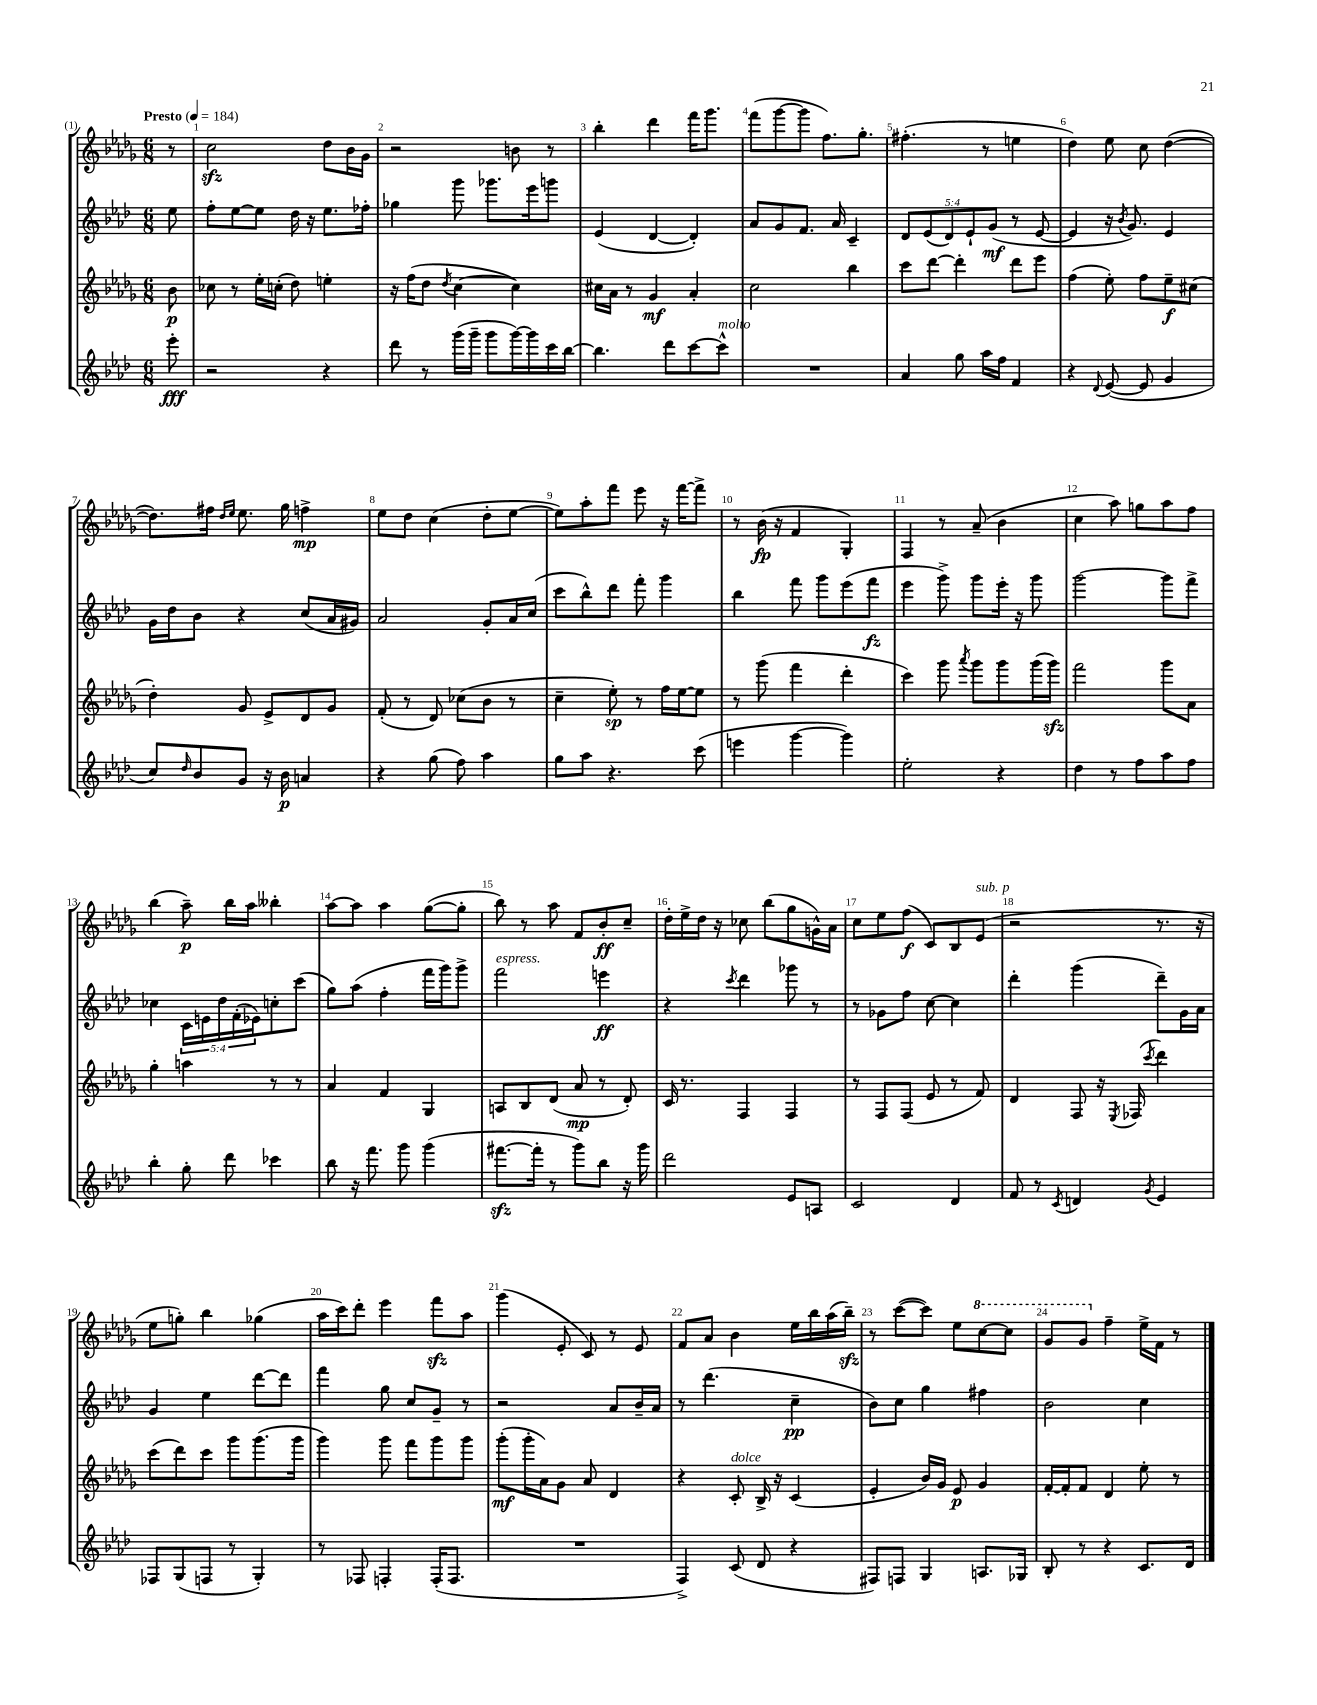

**kern	**kern	**kern	**kern
*staff4	*staff3	*staff2	*staff1
*clefG2	*clefG2	*clefG2	*clefG2
*k[b-e-a-d-]	*k[b-e-a-d-g-]	*k[b-e-a-d-]	*k[b-e-a-d-g-]
*M6/8	*M6/8	*M6/8	*M6/8
*MM184	*MM184	*MM184	*MM184
8eee-'\	8b-\	8ee-\	8r
=	=	=	=
2r	8cc-\	8ff'\L	2cc\
.	8r	[8ee-\	.
.	16ee-'\LL	8ee-\]J	.
.	(16cc'\JJ	.	.
.	8dd-\)	16dd-\	.
.	.	16r	.
4r	4ee'\	8.ee-\L	8dd-\L
.	.	.	16b-\L
.	.	16ff-'\Jk	16g-\JJ
=	=	=	=
8ddd-\	16r	4gg-\	2r
.	(16ff\LK	.	.
8r	8dd-\J	.	.
.	8qdd-/	.	.
(16ggg\LL	[4cc\	8ggg\	.
16ggg~\JJ	.	.	.
8ggg\L	.	8.ggg-\L	.
[16ggg\L)	4cc\])	.	8b\
16ggg\]	.	16eee-\k	.
16ccc\	.	8ggg\J	8r
[16bb-\JJ	.	.	.
=	=	=	=
4.bb-\]	16cc#\LL	(4e-/	4bb-'\
.	16a-\JJ	.	.
.	8r	.	.
.	4g-/	[4d-/	4ddd-\
8ddd-\L	.	.	.
[8ccc\	4a-'/	4d-'/])	16fff\LK
.	.	.	8.ggg-\J
8ccc^^\]J	.	.	.
=	=	=	=
2.r	2cc\	8a-/L	(8fff\L
.	.	8g/	[8ggg-\
.	.	8.f/J	8ggg-\]J
.	.	.	8.ff\L)
.	.	16a-/	.
.	4bb-\	4c~/	.
.	.	.	8.gg-'\J
=	=	=	=
4a-/	8ccc\L	10d-/L	(4.ff#'\
.	.	(10e-/	.
.	[8ddd-\J	.	.
.	.	10d-/)	.
8gg\	4ddd-'\]	.	.
.	.	10e-`/	.
16aa-\LL	.	.	8r
.	.	(10g/J	.
16ff\JJ	.	.	.
4f/	8ddd-\L	8r	4ee\
.	8eee-\J	[8e-/	.
=	=	=	=
4r	(4ff\	4e-/]	4dd-\)
8qqd-/	.	.	.
([8e-/	8ee-'\)	16r	8ee-\
.	.	8qb-/	.
.	.	8.g/)	.
8e-/]	8ff\L	.	8cc\
4g/	8ee-~\	4e-/	([4dd-\
.	(8cc#\J	.	.
=	=	=	=
8cc/L)	4dd-'\)	16g\LL	8.dd-\]L)
.	.	16dd-\J	.
16qqdd-/	.	.	.
8b-/	.	8b-\J	.
.	.	.	16ff#\Jk
.	.	.	16qqdd-/LL
.	.	.	16qqee-/JJ
8g/J	8g-/	4r	8.ee-\
16r	8e-^/L	.	.
16b-\	.	.	16gg-\
4a/	8d-/	(8cc/L	4ff^\
.	8g-/J	16a-/L	.
.	.	16g#/JJ)	.
=	=	=	=
4r	(8f'/	2a-/	8ee-\L
.	8r	.	8dd-\J
(8gg\	8d-/)	.	(4cc\
8ff\)	(8cc-\L	.	.
4aa-\	8b-\J	8g'/L	8dd-'\L
.	8r	16a-/L	[8ee-\J
.	.	(16cc/JJ	.
=	=	=	=
8gg\L	4cc~\	8ccc\L	8ee-\]L)
8aa-\J	.	8bb-^^\)	8aa-'\
4.r	8ee-'\)	8ddd-\J	8fff\J
.	8r	8fff'\	8eee-\
.	16ff\LL	4ggg\	16r
.	[16ee-\J	.	[16fff\LK
(8ccc\	8ee-\]J	.	8fff^\]J
=	=	=	=
4eee\	8r	4bb-\	8r
.	(8ggg-\	.	(16b-\
.	.	.	16r
[4ggg\	4fff\	8fff\	4f/
.	.	8ggg\L	.
4ggg\])	4ddd-'\	(8eee-\	4G-'/)
.	.	8fff\J	.
=	=	=	=
2ee-'\	4ccc\)	4eee-\	4F/
.	8ggg-\	8ggg^\)	8r
.	8qaaa-/	.	.
.	8ggg-\L	8ggg\L	(8a-~/
4r	8ggg-\	16eee-'\Jk	4b-\
.	.	16r	.
.	(16ggg-\L	8ggg\	.
.	16ggg-\JJ)	.	.
=	=	=	=
4dd-\	2fff\	[2ggg\	4cc\
8r	.	.	8aa-\)
8ff\L	.	.	8gg\L
8aa-\	8ggg-\L	8ggg\]L	8aa-\
8ff\J	8a-\J	8fff^\J	8ff\J
=	=	=	=
4bb-'\	4gg-'\	4cc-\	(4bb-\
8gg'\	4aa\	20c\LL	8aa-~\)
.	.	20e\	.
.	.	20dd-\	.
8ddd-\	.	.	16bb-\LL
.	.	(20f'\	.
.	.	.	16aa-\JJ
.	.	20e-\J)	.
4ccc-\	8r	8cc'\	4bb--'\
.	8r	(8ccc\J	.
=	=	=	=
8bb-\	4a-/	8gg\L)	[8aa-\L
16r	.	(8aa-\J	8aa-\]J
8.fff\	.	.	.
.	4f/	4ff'\	4aa-\
8ggg\	.	.	.
(4ggg\	4G-/	16fff\LL	([8gg-\L
.	.	16ggg\J)	.
.	.	8ggg^\J	8gg-'\]J
=	=	=	=
[8.fff#\L	8A/L	2fff\	8bb-\)
.	8B-/	.	8r
16fff#'\]Jk	.	.	.
8r	(8d-/J	.	8aa-\
8ggg\L)	8a-/	.	8f/L
8bb-\J	8r	4eee\	8b-'/
16r	8d-'/)	.	8cc~/J
16ggg\	.	.	.
=	=	=	=
2ddd-\	16c/	4r	16dd-'\LL
.	8.r	.	16ee-^\
.	.	.	16dd-\JJ
.	.	.	16r
.	.	8qccc/	.
.	4F/	4ddd-\	8cc-\
.	.	.	(8bb-\L
8e-/L	4F/	8ggg-\	8gg-\
8A/J	.	8r	16g^^\L)
.	.	.	16a-\JJ
=	=	=	=
2c/	8r	8r	8cc\L
.	8F/L	8g-\L	8ee-\
.	(8F/J	8ff\J	(8ff\J
.	8e-/	[8cc\	8c/L)
4d-/	8r	4cc\]	8B-/
.	8f/)	.	(8e-/J
=	=	=	=
8f/	4d-/	4ddd-'\	2r
8r	.	.	.
8qc/	.	.	.
4d/	8F/	(4ggg\	.
.	16r	.	.
.	8qE-/	.	.
.	(16F-/	.	.
8qg/	8qccc/	.	.
4e-/	4ddd-\)	8ddd-~\L)	8.r
.	.	16g\L	.
.	.	16a-\JJ	16r
=	=	=	=
8F-/L	(8ccc\L	4g/	8ee-\L
(8G/	8ddd-\)	.	8gg'\J)
8F/J	8ccc\J	4ee-\	4bb-\
8r	8ggg-\L	.	.
4G'/)	(8.ggg-\	[8ddd-\L	(4gg-\
.	.	8ddd-\]J	.
.	16ggg-\Jk	.	.
=	=	=	=
8r	4ggg-\)	4fff\	16aa-\LL
.	.	.	16ccc\J)
8F-/	.	.	8ddd-'\J
4F'/	8ggg-\	8gg\	4eee-\
.	8fff\L	8cc/L	.
(16F'/LK	8ggg-\	8g~/J	8fff\L
8.F/J	.	.	.
.	8ggg-\J	8r	8aa-\J
=	=	=	=
2.r	(8ggg-'\L	2r	(4ggg-\
.	16ggg-'\L	.	.
.	16a-\J)	.	.
.	8g-\J	.	8e-'/
.	8a-/	.	8c/)
.	4d-/	8a-/L	8r
.	.	16b-~/L	8e-/
.	.	16a-/JJ	.
=	=	=	=
4F^/)	4r	8r	8f/L
.	.	(4.ddd-\	8a-/J
(8c/	8c'/	.	4b-\
8d-/	16B-^/	.	.
.	16r	.	.
4r	(4c/	4cc~\	16ee-\LL
.	.	.	16bb-\
.	.	.	(16aa-\
.	.	.	16bb-~\JJ)
=	=	=	=
8F#/L)	4e-'/	8b-\L)	8r
8F/J	.	8cc\J	([8ccc\L
4G/	16b-/LL)	4gg\	8ccc\]J)
.	16g-/JJ	.	.
.	8e-/	.	8ee-\L
8.A/L	4g-/	4ff#\	[8ccc\
.	.	.	8ccc\]J
16G-/Jk	.	.	.
=	=	=	=
8B-'/	[16f'/LL	2b-\	8gg-/L
.	16f'/]J	.	.
8r	8f/J	.	8gg-/J
4r	4d-/	.	4ff~\
8.c/L	8ee-'\	4cc\	16ee-^\LL
.	.	.	16f\JJ
.	8r	.	8r
16d-/Jk	.	.	.
==	==	==	==
*-	*-	*-	*-
